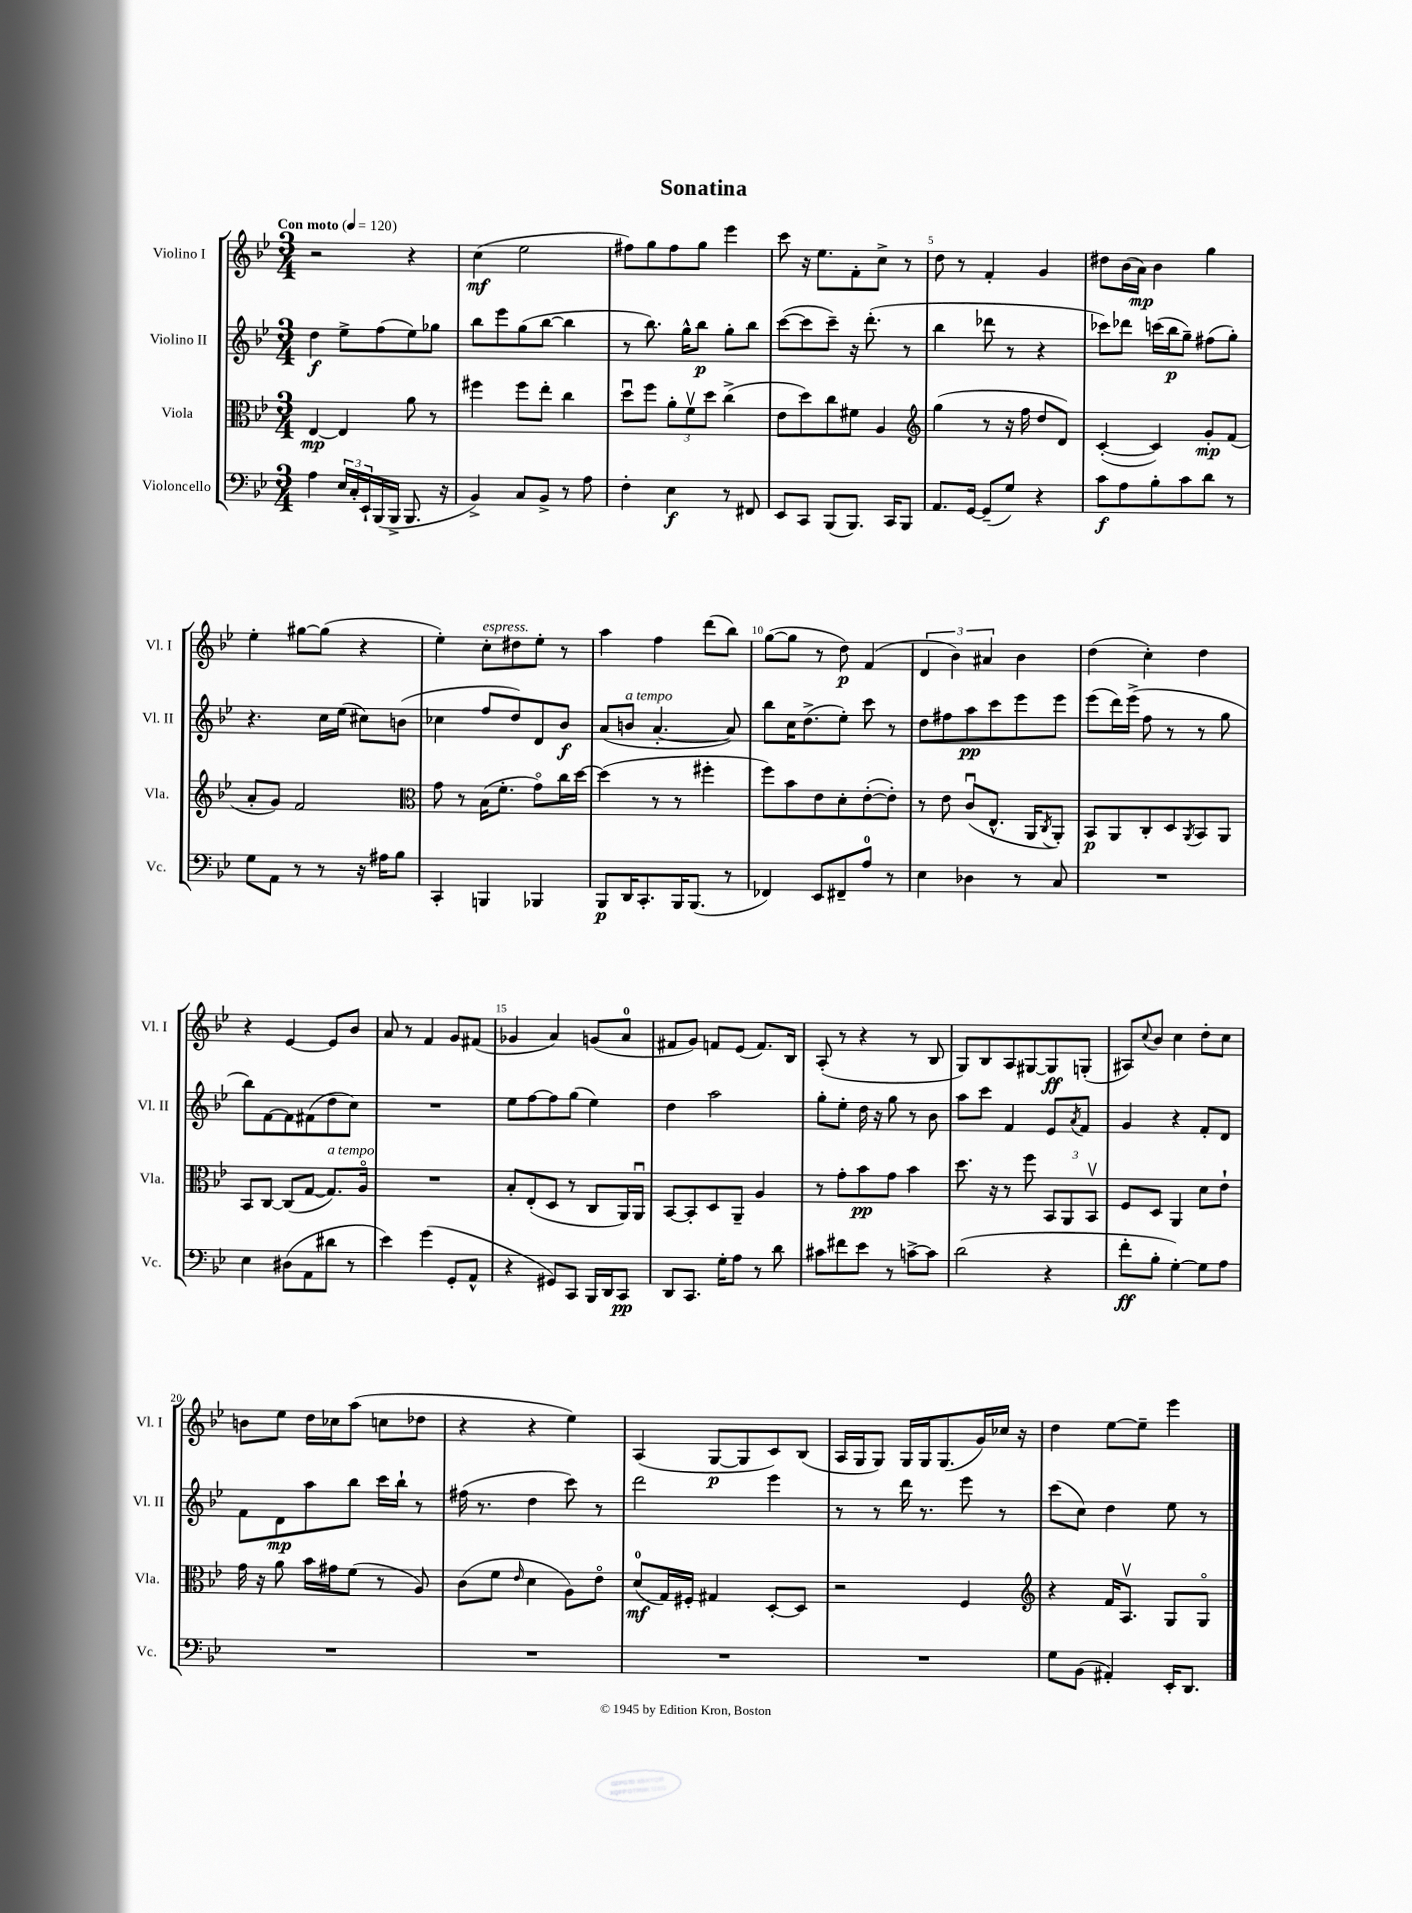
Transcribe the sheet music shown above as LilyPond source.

\header { title = "Sonatina" }
<<
\new StaffGroup <<
\new Staff = "s0" \with { instrumentName = "Violino I" shortInstrumentName = "Vl. I" } {
    \clef treble \key bes \major \numericTimeSignature \time 3/4 \tempo "Con moto" 4 = 120
    r2 r4 |
    c''4\mf( ees''2 |
    fis''8) g''8 fis''8 g''8 ees'''4 |
    c'''8 r16 ees''8. f'8-. c''8-> r8 |
    d''8 r8 f'4-. g'4 |
    dis''8 bes'16( a'16\mp) bes'4 g''4 |
    ees''4-. gis''8~ gis''8( r4 |
    ees''4-.) c''8-.^\markup { \italic "espress." } dis''8 ees''8-. r8 |
    a''4 f''4 d'''8( bes''8) |
    g''8~( g''8 r8 d''8\p) f'4( |
    \tuplet 3/2 { d'4 bes'4) ais'4 } bes'4 |
    d''4( c''4-.) d''4 |
    r4 ees'4~ ees'8 bes'8 |
    a'8 r8 f'4 g'8 fis'8( |
    ges'4 a'4) g'8( a'8-0 |
    fis'8 g'8) f'8 ees'8( f'8.) bes16 |
    a8-.( r8 r4 r8 bes8 |
    g8) bes8 a8 gis8~ gis8\ff g8-.( |
    ais8) \appoggiatura { c''8 } bes'8 c''4 d''8-. c''8 |
    b'8 ees''8 d''16 ces''16 a''8( c''8 des''8 |
    r4 r4 ees''4) |
    a4( g8~\p g8 c'8) bes8( |
    a16 g16 g8) g16 g16 g8.( g'16) ces''16 r16 |
    d''4 ees''8~ ees''8-- ees'''4 \bar "|." |
}
\new Staff = "s1" \with { instrumentName = "Violino II" shortInstrumentName = "Vl. II" } {
    \clef treble \key bes \major \numericTimeSignature \time 3/4
    d''4\f ees''8-> f''8( ees''8) ges''8 |
    bes''8 ees'''8 g''8( bes''8~ bes''4 |
    r8 bes''8.) g''16-^ bes''8\p g''8-. bes''8 |
    c'''8~( c'''8 c'''8--) r16 d'''8.-.( r8 |
    bes''4 des'''8 r8 r4 |
    ces'''8) des'''8 c'''16( bes''16\p g''8--) fis''8( g''8-.) |
    r4. c''16 ees''16( cis''8) b'8( |
    ces''4 f''8 d''8) d'8 bes'8\f |
    a'8( b'8^\markup { \italic "a tempo" } a'4.~-. a'8) |
    bes''8 c''16 d''8.->( ees''8-.) c'''8 r8 |
    d''8 fis''8 a''8\pp c'''8 ees'''8 ees'''8 |
    ees'''8( d'''16) ees'''16->( f''8 r8 r8 g''8 |
    bes''8) f'8~ f'8 fis'8( d''8 c''8) |
    R2. |
    ees''8 f''8~ f''8 g''8( ees''4) |
    d''4 a''2 |
    g''8-. ees''8-. d''16 r16 g''8 r8 bes'8 |
    a''8 c'''8 f'4 ees'8 \acciaccatura { a'8 } f'8 |
    g'4 r4 f'8-. d'8 |
    f'8 d'8\mp a''8 bes''8 c'''16 bes''16-! r8 |
    fis''16( r8. d''4 c'''8) r8 |
    d'''2 ees'''4 |
    r8 r8 d'''16 r8. ees'''8 r8 |
    c'''8( c''8) d''4 ees''8 r8 \bar "|." |
}
\new Staff = "s2" \with { instrumentName = "Viola" shortInstrumentName = "Vla." } {
    \clef alto \key bes \major \numericTimeSignature \time 3/4
    ees4~\mp ees4 a'8 r8 |
    fis''4 fis''8 ees''8-. c''4 |
    d''8\downbow f''8 \tuplet 3/2 { a'8-. f'8\upbow d''8 } c''4->( |
    ees'8 d''8) c''8 fis'8 a4 |
    \clef treble g''4( r8 r16 f''16 d''8 d'8) |
    c'4~-.( c'4) g'8-.\mp f'8( |
    a'8-. g'8) f'2 |
    \clef alto g'8 r8 bes16( f'8.-. g'8\flageolet) c''16 d''16~ |
    d''4( r8 r8 fis''4-. |
    f''8) bes'8 ees'8 d'8-. ees'8~-.( ees'8-.) |
    r8 ees'8 c'8\downbow( ees8.-^ a,16 \acciaccatura { c8 } a,8-.) |
    bes,8\p a,8 c8-. d8 \acciaccatura { a,8 } bes,8 a,8 |
    bes,8 c8~ c8( g8~ g8.^\markup { \italic "a tempo" }) a16\flageolet |
    R2. |
    bes8-. ees8-.( d8 r8 c8 a,16) a,16\downbow |
    bes,8~ bes,8-. d8 a,8-- a4 |
    r8 g'8-. bes'8\pp g'8 bes'4 |
    d''8. r16 r8 f''8 \tuplet 3/2 { bes,8 a,8 bes,8\upbow } |
    f8 d8 a,4 d'8 ees'8-! |
    g'16 r16 a'8 bes'16 gis'16 f'8( r8 a8) |
    c'8( f'8 \grace { ees'16 } d'4 a8) ees'8\flageolet |
    d'8-0\mf( g16) fis16-. gis4 d8~-. d8 |
    r2 f4 |
    \clef treble r4 f'16 a8.\upbow g8 g8\flageolet \bar "|." |
}
\new Staff = "s3" \with { instrumentName = "Violoncello" shortInstrumentName = "Vc." } {
    \clef bass \key bes \major \numericTimeSignature \time 3/4
    a4 \tuplet 3/2 { ees16 c16-. ees,16-! } bes,,16( bes,,16-> bes,,8. r16 |
    bes,4->) c8 bes,8-> r8 a8 |
    f4-. ees4\f r8 fis,8 |
    ees,8 c,8 bes,,8( bes,,8.) c,16 bes,,8 |
    a,8. g,16~ g,8--( g8) r4 |
    c'8\f a8 bes8-. c'8 d'8 r8 |
    g8 a,8 r8 r8 r16 ais16 bes8 |
    c,4-. b,,4 bes,,4 |
    bes,,8\p d,16 c,8.-. bes,,16 bes,,8.( r8 |
    fes,4) ees,8 fis,8-- a8-0 r8 |
    ees4 des4 r8 c8 |
    R2. |
    ees4 dis8( a,8 dis'8 r8 |
    ees'4) g'4( g,8-. a,8-^ |
    r4 gis,8) c,8 bes,,16 d,16 c,8\pp |
    d,8 c,8. g16-. a8 r8 d'8 |
    cis'8 fis'8 ees'8 r8 c'8~-> c'8 |
    d'2( r4 |
    f'8-.\ff bes8-. g4~-.) g8 a8 |
    R2. |
    R2. |
    R2. |
    R2. |
    g8 bes,8( ais,4-.) ees,16-. d,8. \bar "|." |
}
>>
>>
\layout { \context { \Score \override BarNumber.break-visibility = ##(#f #t #t) barNumberVisibility = #(every-nth-bar-number-visible 5) } }
